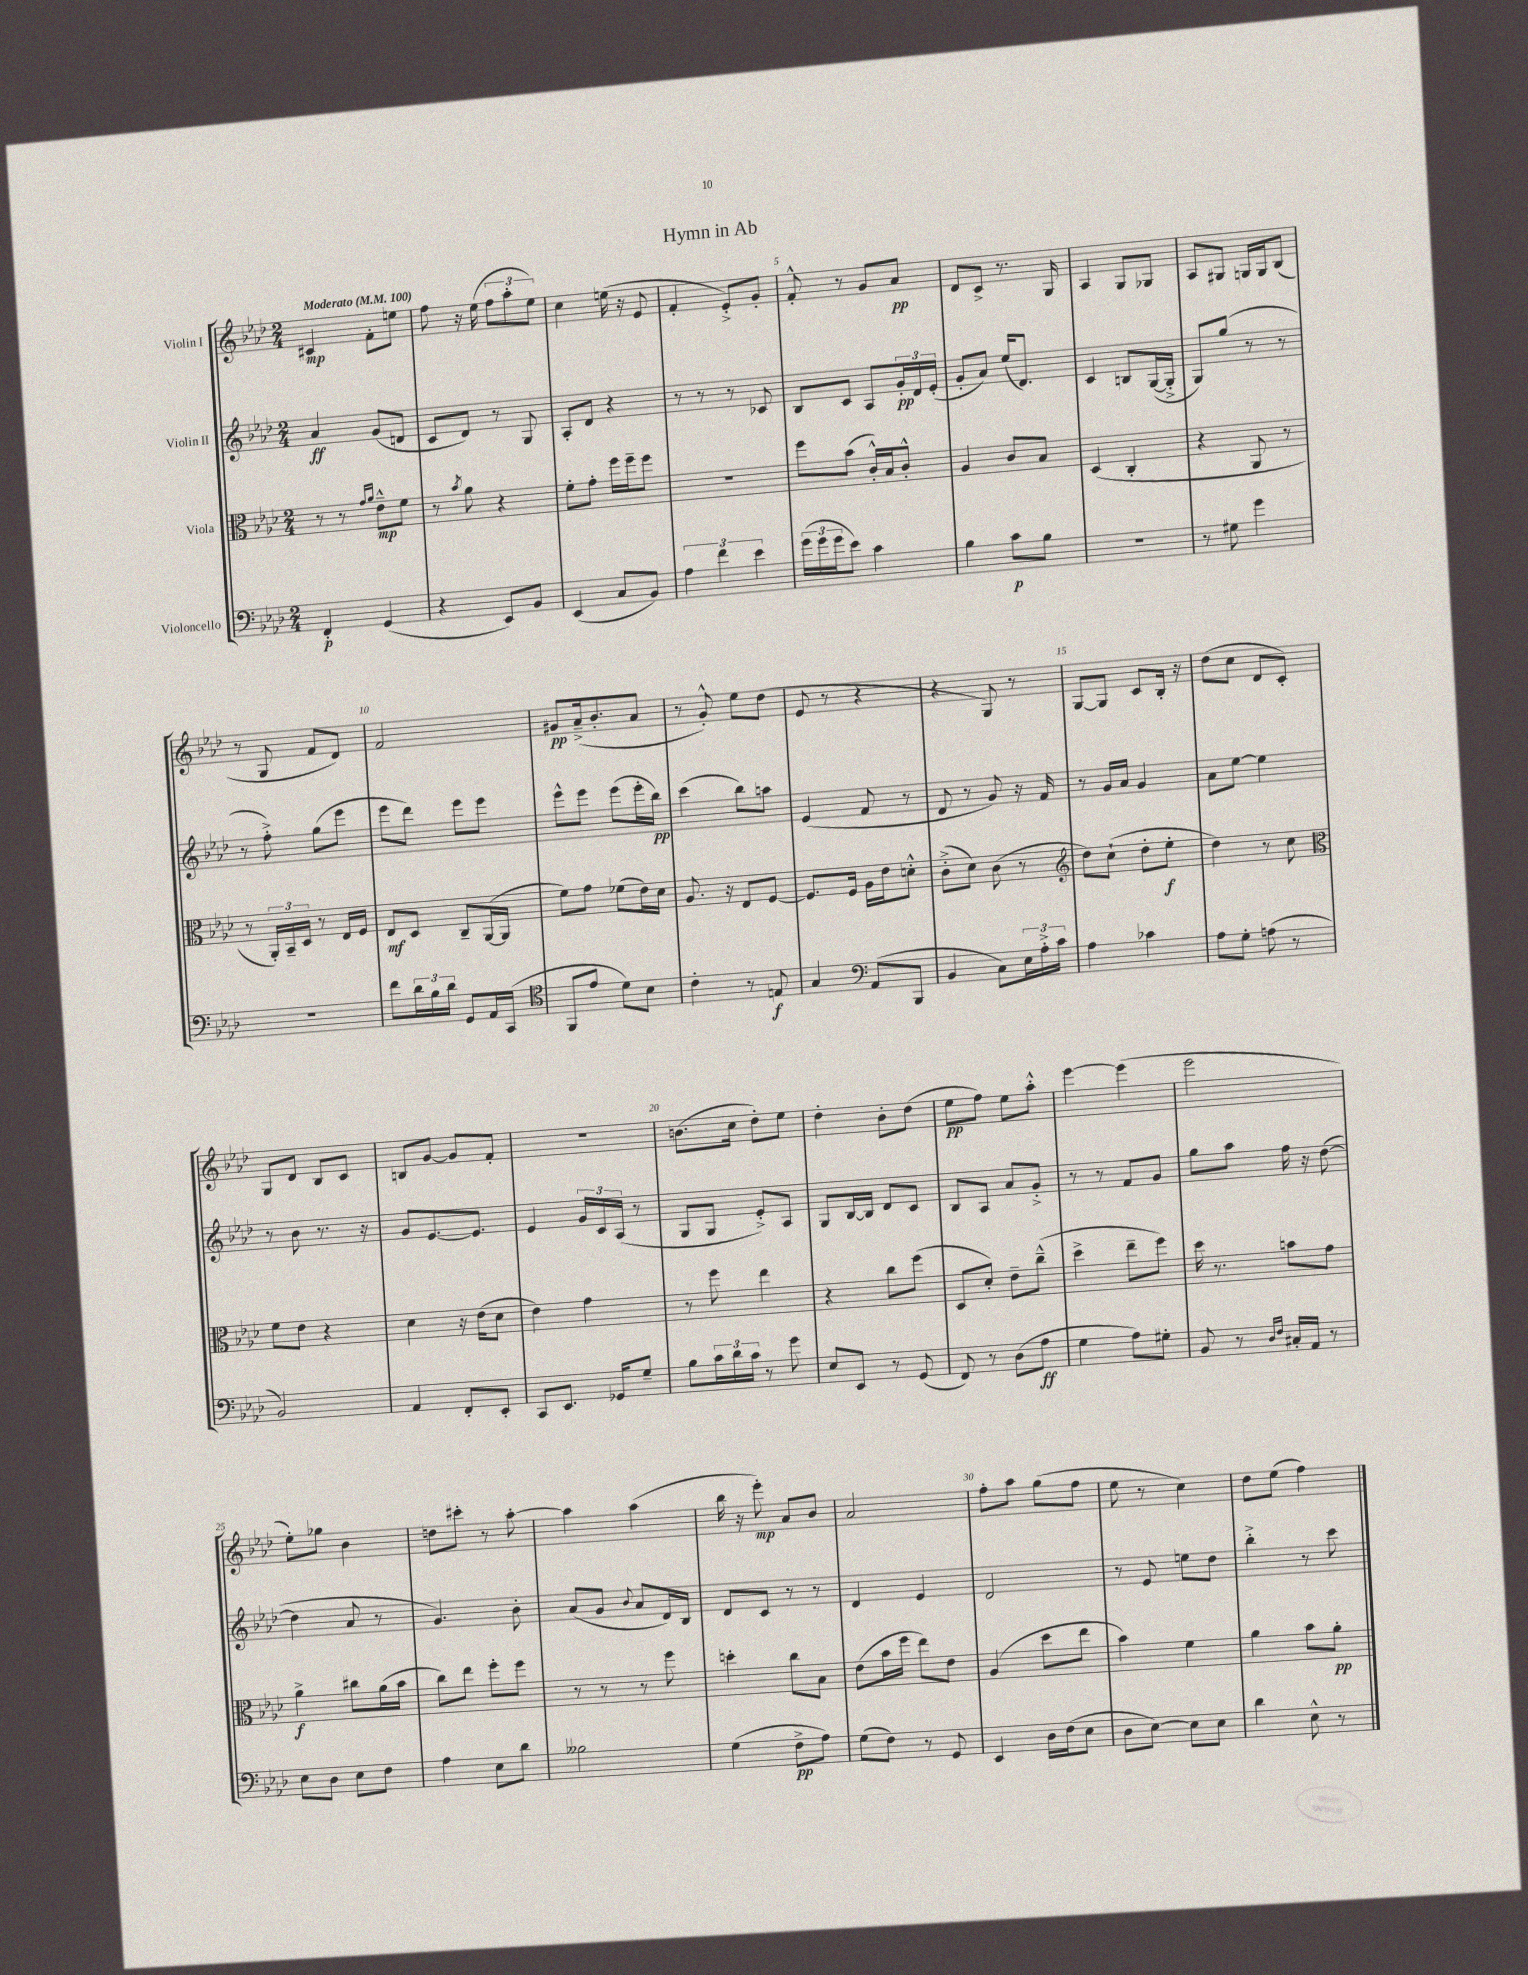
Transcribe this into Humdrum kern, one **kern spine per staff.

**kern	**dynam	**kern	**dynam	**kern	**dynam	**kern	**dynam
*part4	*part4	*part3	*part3	*part2	*part2	*part1	*part1
*staff4	*staff4	*staff3	*staff3	*staff2	*staff2	*staff1	*staff1
*I"Violoncello	*	*I"Viola	*	*I"Violin II	*	*I"Violin I	*
*clefF4	*	*clefC3	*	*clefG2	*	*clefG2	*
*k[b-e-a-d-]	*	*k[b-e-a-d-]	*	*k[b-e-a-d-]	*	*k[b-e-a-d-]	*
*M2/4	*	*M2/4	*	*M2/4	*	*M2/4	*
*MM100	*	*MM100	*	*MM100	*	*MM100	*
=1	=1	=1	=1	=1	=1	=1	=1
!	!	!	!	!	!	!LO:TX:a:B:t=Moderato	!
4FF'/	p	8r	.	4a-/	ff	4c#X/	mp
.	.	8r	.	.	.	.	.
.	.	16qqg/LL	.	.	.	.	.
.	.	16qqa-/JJ	.	.	.	.	.
(4GG/	.	8e-~^^\L	mp	(8g/L	.	8f'\L	.
.	.	8f\J	.	8dn/J	.	8een\J	.
=2	=2	=2	=2	=2	=2	=2	=2
4r	.	8r	.	8c/L	.	8ff\	.
.	.	8qb-/	.	.	.	.	.
.	.	8a-\	.	8d-/J)	.	16r	.
.	.	.	.	.	.	(16ee-\	.
8EE-/L)	.	4r	.	8r	.	12ff\L	.
.	.	.	.	.	.	12aa-'\	.
8BB-/J	.	.	.	8G/	.	.	.
.	.	.	.	.	.	12ee-\J)	.
=3	=3	=3	=3	=3	=3	=3	=3
(4EE-/	.	8f'\L	.	8A-'/L	.	4cc\	.
.	.	8g'\J	.	8d-/J	.	.	.
8C/L	.	16ff\LL	.	4r	.	(16een\	.
.	.	16ff~\J	.	.	.	16r	.
8BB-/J)	.	8ff\J	.	.	.	8e-/	.
=4	=4	=4	=4	=4	=4	=4	=4
6A-\	.	2r	.	8r	.	4f'/	.
.	.	.	.	8r	.	.	.
6f\	.	.	.	.	.	.	.
.	.	.	.	8r	.	8e-'^/L)	.
6e-\	.	.	.	.	.	.	.
.	.	.	.	8c-X/	.	8g'/J	.
=5	=5	=5	=5	=5	=5	=5	=5
(24g\LL	.	8ff\L	.	8B-/L	.	8f'^^/	.
24g\	.	.	.	.	.	.	.
24g\J	.	.	.	.	.	.	.
8e-\J)	.	(8b-\J	.	8c/J	.	8r	.
4c\	.	16c'^^/LL)	.	8A-/L	.	8g/L	.
.	.	16B-/J	.	.	.	.	.
.	.	8c'^^/J	.	24g'/L	pp	8a-/J	pp
.	.	.	.	24d-/	.	.	.
.	.	.	.	(24e-'/JJ	.	.	.
=6	=6	=6	=6	=6	=6	=6	=6
4B-\	.	4A-/	.	8g'/L	.	8d-/L	.
.	.	.	.	8a-/J)	.	8c^/J	.
8c\L	p	8c/L	.	(16ee-/KL	.	8.r	.
.	.	.	.	8.d-/J)	.	.	.
8B-\J	.	8B-/J	.	.	.	.	.
.	.	.	.	.	.	16G/	.
=7	=7	=7	=7	=7	=7	=7	=7
2r	.	(4D-/	.	4c/	.	4A-/	.
.	.	4C'/	.	8Bn/L	.	8G/L	.
.	.	.	.	([16G/L	.	8G-X/J	.
.	.	.	.	16G'^/JJ]	.	.	.
=8	=8	=8	=8	=8	=8	=8	=8
8r	.	4r	.	8G/L)	.	8A-/L	.
8G#X\	.	.	.	(8gg/J	.	8G#X/J	.
4g\	.	8AA-/	.	8r	.	16Gn/LL	.
.	.	.	.	.	.	16G/J	.
.	.	8r	.	8r	.	(8B-/J	.
!!LO:LB:g=z
=9	=9	=9	=9	=9	=9	=9	=9
2r	.	8r	.	8r	.	8r	.
.	.	24AA-'/LL)	.	8ff'^\)	.	8G/	.
.	.	24BB-~/	.	.	.	.	.
.	.	24D-/JJ	.	.	.	.	.
.	.	8r	.	(8gg\L	.	8f/L	.
.	.	16E-/LL	.	8eee-\J	.	8d-/J)	.
.	.	16F/JJ	.	.	.	.	.
=10	=10	=10	=10	=10	=10	=10	=10
8f\L	.	8E-/L	mf	8eee-\L	.	2f/	.
24d-\L	.	8D-/J	.	8ddd-\J)	.	.	.
24B-\	.	.	.	.	.	.	.
24d-\JJ	.	.	.	.	.	.	.
8GG/L	.	8C~/L	.	8eee-\L	.	.	.
16AA-/L	.	([16AA-/L	.	8eee-\J	.	.	.
(16CC/JJ	.	16AA-/JJ]	.	.	.	.	.
=11	=11	=11	=11	=11	=11	=11	=11
*clefC4	*	*	*	*	*	*	*
8FF/L	.	8f\L)	.	8eee-^^\L	.	8g#X/L	pp
8e-/J	.	8g\J	.	8eee-\J	.	(16a-~^/k	.
.	.	.	.	.	.	8.b-'/	.
8d-\L)	.	(8f-X\L	.	(8eee-\L	.	.	.
8B-\J	.	16e-\L)	.	16eee-'\L	.	8a-/J	.
.	.	16d-\JJ	.	16bb-\JJ)	pp	.	.
=12	=12	=12	=12	=12	=12	=12	=12
4c'\	.	8.A-/	.	(4ccc\	.	8r	.
.	.	.	.	.	.	8g'^^/)	.
.	.	16r	.	.	.	.	.
8r	.	8E-/L	.	8bb-\L)	.	8ee-\L	.
8En/	f	[8F/J	.	8aan\J	.	(8dd-\J	.
=13	=13	=13	=13	=13	=13	=13	=13
4G/	.	8.F/L]	.	(4e-/	.	8e-/	.
.	.	.	.	.	.	8r	.
.	.	16F/Jk	.	.	.	.	.
*clefF4	*	*	*	*	*	*	*
(8AA-/L	.	16A-\LL	.	8f/	.	4r	.
.	.	16e-\J	.	.	.	.	.
8BBB-/J	.	8dn'^^\J	.	8r	.	.	.
=14	=14	=14	=14	=14	=14	=14	=14
4BB-/	.	(8c'^\L	.	8d-/	.	4r	.
.	.	8d-\J)	.	8r	.	.	.
8C\L)	.	(8c\	.	8g/)	.	8G/)	.
24E-\L	.	8r	.	16r	.	8r	.
24A-'^\	.	.	.	.	.	.	.
.	.	.	.	16f/	.	.	.
24c\JJ	.	.	.	.	.	.	.
=15	=15	=15	=15	=15	=15	=15	=15
*	*	*clefG2	*	*	*	*	*
4A-\	.	8dd-\L)	.	8r	.	[8G/L	.
.	.	(8cc`\J	.	16g/LL	.	8G/J]	.
.	.	.	.	16a-/JJ	.	.	.
4c-X\	.	8dd-'\L	.	4g/	.	8c/L	.
.	.	8ee-'\J	f	.	.	16B-'/Jk	.
.	.	.	.	.	.	16r	.
=16	=16	=16	=16	=16	=16	=16	=16
8A-\L	.	4dd-\)	.	8a-\L	.	(8dd-\L	.
8G'\J	.	.	.	[8ee-\J	.	8cc\J	.
(8An\	.	8r	.	4ee-\]	.	8d-/L	.
8r	.	8cc\	.	.	.	8c'/J)	.
!!LO:LB:g=z
=17	=17	=17	=17	=17	=17	=17	=17
*	*	*clefC3	*	*	*	*	*
2BB-/)	.	8f\L	.	8r	.	8G/L	.
.	.	8e-\J	.	8b-\	.	8d-/J	.
.	.	4r	.	8.r	.	8B-/L	.
.	.	.	.	.	.	8c/J	.
.	.	.	.	16r	.	.	.
=18	=18	=18	=18	=18	=18	=18	=18
4AA-/	.	4d-\	.	8g/L	.	8Bn/L	.
.	.	.	.	[8.e-/	.	[8g/J	.
8FF'/L	.	16r	.	.	.	8g/L]	.
.	.	(16e-\KL	.	8.e-/J]	.	.	.
8EE-'/J	.	8d-\J	.	.	.	8f'/J	.
=19	=19	=19	=19	=19	=19	=19	=19
8CC/L	.	4e-\)	.	4e-/	.	2r	.
8.EE-/J	.	.	.	.	.	.	.
.	.	4g\	.	24g/LL	.	.	.
.	.	.	.	24c/	.	.	.
16GG-X/KL	.	.	.	.	.	.	.
.	.	.	.	(24A-/JJ	.	.	.
8G~/J	.	.	.	8r	.	.	.
=20	=20	=20	=20	=20	=20	=20	=20
8B-\L	.	8r	.	8G/L	.	(8.bn\L	.
24c\L	.	8ff\	.	8G/J	.	.	.
24d-\	.	.	.	.	.	.	.
.	.	.	.	.	.	16cc\Jk	.
24c\JJ	.	.	.	.	.	.	.
8r	.	4ee-\	.	8e-'^/L)	.	8dd-'\L)	.
8g\	.	.	.	8A-/J	.	8ee-\J	.
=21	=21	=21	=21	=21	=21	=21	=21
8E-/L	.	4r	.	8G/L	.	4dd-'\	.
8EE-/J	.	.	.	[16B-/L	.	.	.
.	.	.	.	16B-/JJ]	.	.	.
8r	.	8cc\L	.	8d-/L	.	8b-'\L	.
(8GG/	.	(8ff\J	.	8c/J	.	(8dd-\J	.
=22	=22	=22	=22	=22	=22	=22	=22
8FF/)	.	8D-/L	.	8B-/L	.	8ee-\L	pp
8r	.	8d-'/J)	.	8A-/J	.	8ff\J)	.
(8D-\L	.	8e-~\L	.	8a-/L	.	8ee-\L	.
8A-\J	ff	(8cc~^^\J	.	8g'^/J	.	8aa-'^^\J	.
=23	=23	=23	=23	=23	=23	=23	=23
4G\	.	4dd-^\	.	8r	.	[4eee-\	.
.	.	.	.	8r	.	.	.
8A-\L)	.	8ee-~\L	.	8f/L	.	(4eee-\]	.
8G#X'\J	.	8ff\J)	.	8g/J	.	.	.
=24	=24	=24	=24	=24	=24	=24	=24
8BB-/	.	16dd-\	.	8gg\L	.	2eee-\	.
.	.	8.r	.	.	.	.	.
8r	.	.	.	8aa-\J	.	.	.
16qqD-/LL	.	.	.	.	.	.	.
16qqF/JJ	.	.	.	.	.	.	.
16C#X'/LL	.	8bn\L	.	16ff\	.	.	.
16AA-/JJ	.	.	.	16r	.	.	.
8r	.	8g\J	.	([8dd-\	.	.	.
!!LO:LB:g=z
=25	=25	=25	=25	=25	=25	=25	=25
8E-\L	.	4a-^\	f	4dd-\]	.	8ee-'\L)	.
8D-\J	.	.	.	.	.	8gg-X\J	.
8E-\L	.	8cc#X\L	.	8a-/	.	4b-\	.
8F\J	.	(16a-\L	.	8r	.	.	.
.	.	16b-\JJ	.	.	.	.	.
=26	=26	=26	=26	=26	=26	=26	=26
4A-\	.	8cc\L)	.	4.g/)	.	8ddn\L	.
.	.	8ee-\J	.	.	.	8ccc#X'\J	.
8E-\L	.	8ff'\L	.	.	.	8r	.
8d-\J	.	8ff\J	.	8b-'\	.	[8aa-'\	.
=27	=27	=27	=27	=27	=27	=27	=27
2B--X\	.	8r	.	(8a-/L	.	4aa-\]	.
.	.	8r	.	8g/J	.	.	.
.	.	.	.	8qqb-/	.	.	.
.	.	8r	.	8a-/L	.	(4aa-\	.
.	.	8ff\	.	16d-/L)	.	.	.
.	.	.	.	16B-/JJ	.	.	.
=28	=28	=28	=28	=28	=28	=28	=28
(4G\	.	4ddn'\	.	8d-/L	.	16bb-\	.
.	.	.	.	.	.	16r	.
.	.	.	.	8c/J	.	8eee-'\)	mp
8F^\L	pp	8cc\L	.	8r	.	8a-/L	.
8A-\J)	.	8B-\J	.	8r	.	8b-/J	.
=29	=29	=29	=29	=29	=29	=29	=29
(8G\L	.	(8e-\L	.	4d-/	.	2a-/	.
8F\J)	.	16b-\L	.	.	.	.	.
.	.	16ff\JJ	.	.	.	.	.
8r	.	8ee-\L)	.	4e-/	.	.	.
8GG/	.	8e-\J	.	.	.	.	.
=30	=30	=30	=30	=30	=30	=30	=30
4EE-/	.	(4A-/	.	2d-/	.	8ff'\L	.
.	.	.	.	.	.	8aa-\J	.
16D-\LL	.	8dd-\L	.	.	.	(8gg\L	.
(16F\J	.	.	.	.	.	.	.
8E-\J	.	8ee-\J	.	.	.	8ff\J	.
=31	=31	=31	=31	=31	=31	=31	=31
8D-\L	.	4b-\)	.	8r	.	8ee-\	.
[8E-\J)	.	.	.	8e-/	.	8r	.
8E-\L]	.	4f\	.	8een\L	.	4cc\)	.
8E-\J	.	.	.	8dd-\J	.	.	.
=32	=32	=32	=32	=32	=32	=32	=32
4d-\	.	4a-\	.	4bb-'^\	.	8dd-\L	.
.	.	.	.	.	.	(8ee-\J	.
8E-^^\	.	8b-\L	.	8r	.	4ff\)	.
8r	.	8a-'\J	pp	8ccc\	.	.	.
==	==	==	==	==	==	==	==
*-	*-	*-	*-	*-	*-	*-	*-
